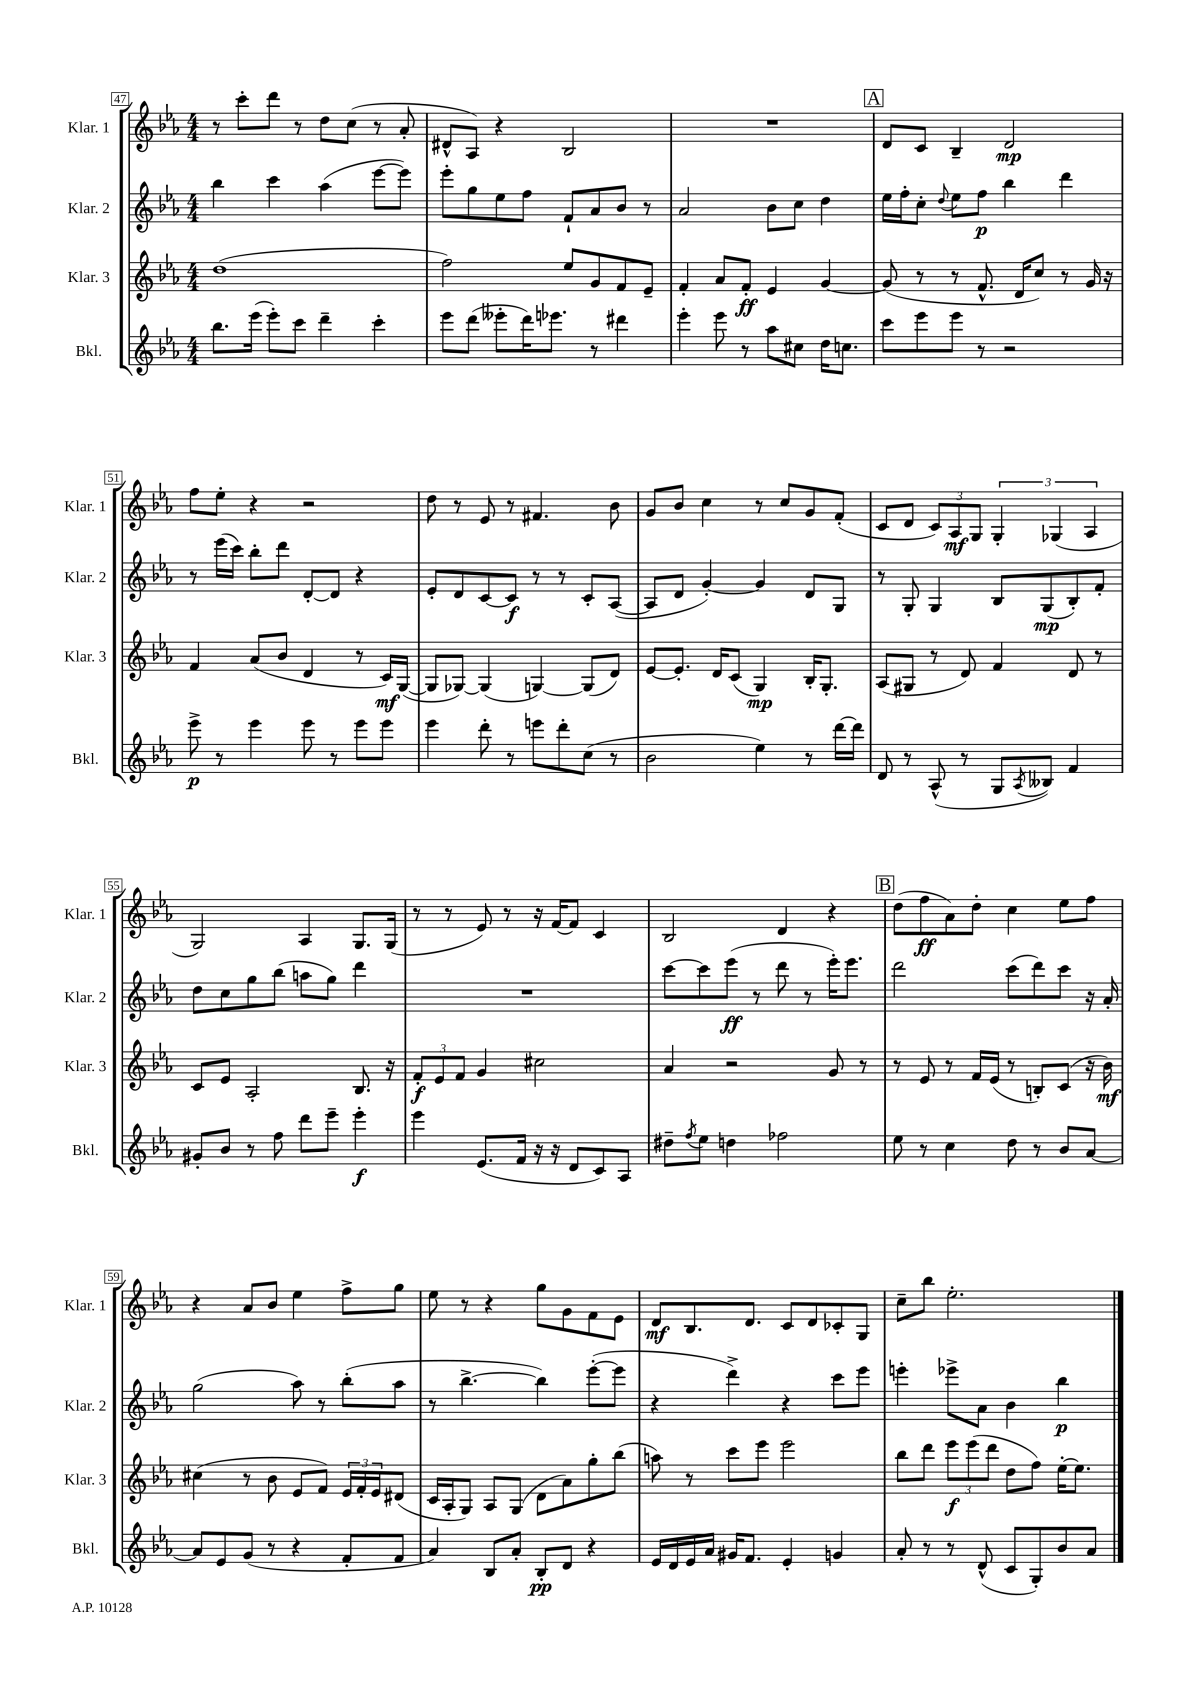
<<
\new StaffGroup <<
\new Staff = "s0" \with { instrumentName = "Klar. 1" shortInstrumentName = "Klar. 1" } {
    \clef treble \key ees \major \numericTimeSignature \time 4/4
    r8 c'''8-. d'''8 r8 d''8 c''8( r8 aes'8-. |
    dis'8-^ aes8) r4 bes2 |
    R1 |
    \mark \markup { \box "A" } d'8 c'8 bes4-- d'2\mp |
    f''8 ees''8-. r4 r2 |
    d''8 r8 ees'8 r8 fis'4. bes'8 |
    g'8 bes'8 c''4 r8 c''8 g'8 f'8-.( |
    c'8 d'8 \tuplet 3/2 { c'8) aes8\mf g8 } \tuplet 3/2 { g4-. ges4( aes4 } |
    g2) aes4 g8. g16( |
    r8 r8 ees'8) r8 r16 f'16~ f'8 c'4 |
    bes2 d'4 r4 |
    \mark \markup { \box "B" } d''8( f''8\ff aes'8) d''8-. c''4 ees''8 f''8 |
    r4 aes'8 bes'8 ees''4 f''8-> g''8 |
    ees''8 r8 r4 g''8 g'8 f'8 ees'8 |
    d'8\mf bes8. d'8. c'8 d'8 ces'8-. g8 |
    c''8-- bes''8 ees''2.-. \bar "|." |
}
\new Staff = "s1" \with { instrumentName = "Klar. 2" shortInstrumentName = "Klar. 2" } {
    \clef treble \key ees \major \numericTimeSignature \time 4/4
    bes''4 c'''4 aes''4( ees'''8~ ees'''8) |
    ees'''8-. g''8 ees''8 f''8 f'8-! aes'8 bes'8 r8 |
    aes'2 bes'8 c''8 d''4 |
    \mark \markup { \box "A" } ees''16 f''16-. c''8-. \appoggiatura { d''8 } ees''8 f''8\p bes''4 d'''4 |
    r8 ees'''16( c'''16) bes''8-. d'''8 d'8~-. d'8 r4 |
    ees'8-. d'8 c'8~ c'8\f r8 r8 c'8-. aes8~( |
    aes8 d'8 g'4~-.) g'4 d'8 g8 |
    r8 g8-. g4 bes8 g8\mp( bes8-.) f'8-. |
    d''8 c''8 g''8 bes''8( a''8 g''8) d'''4 |
    R1 |
    c'''8~ c'''8 ees'''8\ff( r8 d'''8 r8 ees'''16-.) ees'''8. |
    \mark \markup { \box "B" } d'''2 c'''8( d'''8) c'''8 r16 aes'16-. |
    g''2( aes''8) r8 bes''8-.( aes''8 |
    r8 bes''4.~-> bes''4) ees'''8~-.( ees'''8 |
    r4 d'''4->) r4 c'''8 ees'''8 |
    e'''4-. ees'''8-> aes'8 bes'4 bes''4\p \bar "|." |
}
\new Staff = "s2" \with { instrumentName = "Klar. 3" shortInstrumentName = "Klar. 3" } {
    \clef treble \key ees \major \numericTimeSignature \time 4/4
    d''1( |
    f''2) ees''8 g'8 f'8 ees'8-- |
    f'4-. aes'8 f'8-.\ff ees'4 g'4~ |
    \mark \markup { \box "A" } g'8( r8 r8 f'8.-^ d'16 c''8) r8 g'16 r16 |
    f'4 aes'8( bes'8 d'4 r8 c'16\mf) g16~( |
    g8 ges8~) ges4( g4~) g8( d'8) |
    ees'8~ ees'8.-. d'16 c'8( g4\mp) bes16-. g8.-. |
    aes8( gis8 r8 d'8) f'4 d'8 r8 |
    c'8 ees'8 aes2-. bes8. r16 |
    \tuplet 3/2 { f'8-.\f ees'8 f'8 } g'4 cis''2 |
    aes'4 r2 g'8 r8 |
    \mark \markup { \box "B" } r8 ees'8 r8 f'16 ees'16( r8 b8-.) c'8( r16 bes'16\mf) |
    cis''4( r8 bes'8 ees'8 f'8) \tuplet 3/2 { ees'16 f'16-. ees'16 } dis'8( |
    c'16 aes16-. g8) aes8 g8( d'8 aes'8) g''8-. bes''8( |
    a''8) r8 c'''8 ees'''8 ees'''2 |
    bes''8 d'''8 \tuplet 3/2 { ees'''8\f ees'''8( d'''8 } d''8 f''8) ees''16~-. ees''8. \bar "|." |
}
\new Staff = "s3" \with { instrumentName = "Bkl." shortInstrumentName = "Bkl." } {
    \clef treble \key ees \major \numericTimeSignature \time 4/4
    bes''8. ees'''16( ees'''8-.) c'''8 d'''4-- c'''4-. |
    ees'''8 d'''8( eeses'''8-. d'''16) ees'''8. r8 dis'''4 |
    ees'''4-. ees'''8 r8 aes''8 cis''8 d''16 c''8. |
    \mark \markup { \box "A" } c'''8 ees'''8 ees'''8 r8 r2 |
    ees'''8->\p r8 ees'''4 ees'''8 r8 ees'''8 ees'''8 |
    ees'''4 d'''8-. r8 e'''8 d'''8-. c''8( r8 |
    bes'2 ees''4) r8 d'''16~ d'''16 |
    d'8 r8 aes8-^( r8 g8 \acciaccatura { aes8 } beses8) f'4 |
    gis'8-. bes'8 r8 f''8 d'''8 ees'''8-- ees'''4-.\f |
    ees'''4 ees'8.( f'16 r16 r16 d'8 c'8) aes8 |
    dis''8-- \acciaccatura { f''8 } ees''8 d''4 fes''2 |
    \mark \markup { \box "B" } ees''8 r8 c''4 d''8 r8 bes'8 aes'8~ |
    aes'8 ees'8 g'8( r8 r4 f'8-. f'8 |
    aes'4) bes8 aes'8-. bes8-.\pp d'8 r4 |
    ees'16 d'16 ees'16 aes'16 gis'16 f'8. ees'4-. g'4 |
    aes'8-. r8 r8 d'8-^( c'8 g8-.) bes'8 aes'8 \bar "|." |
}
>>
>>
\layout { \context { \Score currentBarNumber = #47 \override BarNumber.stencil = #(make-stencil-boxer 0.1 0.3 ly:text-interface::print) } }
